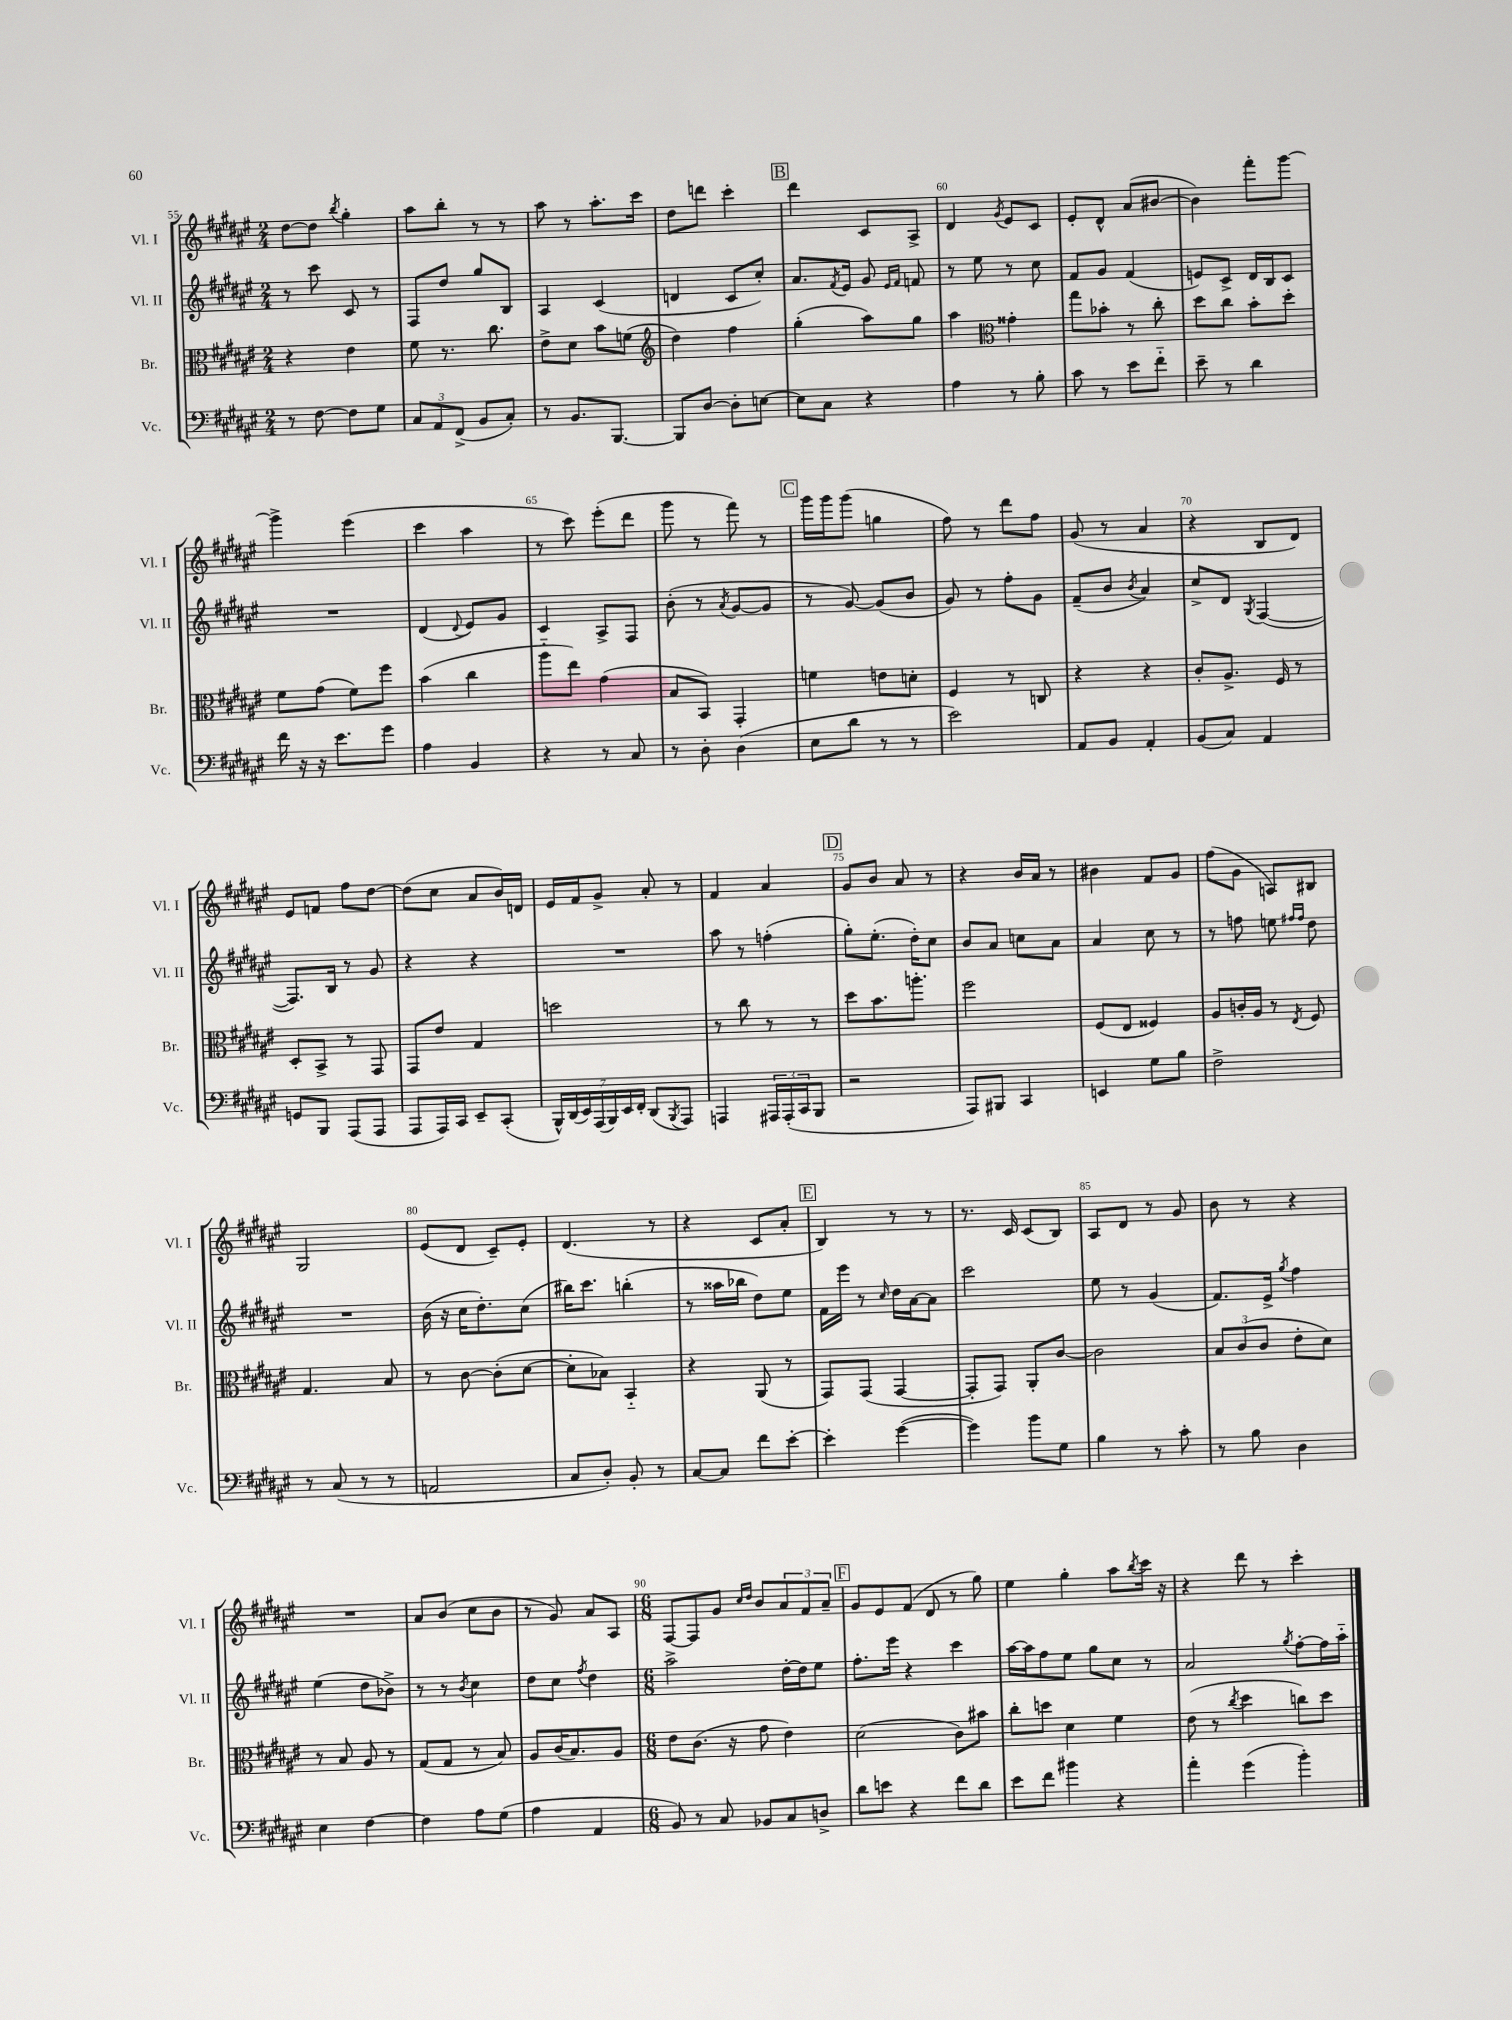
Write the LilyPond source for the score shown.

<<
\new StaffGroup <<
\new Staff = "s0" \with { instrumentName = "Vl. I" shortInstrumentName = "Vl. I" } {
    \clef treble \key fis \major \numericTimeSignature \time 2/4
    dis''8~ dis''8 \acciaccatura { b''8 } gis''4-. |
    ais''8 b''8-. r8 r8 |
    ais''8 r8 ais''8.-. cis'''16 |
    dis''8 d'''8 cis'''4-. |
    \mark \markup { \box "B" } dis'''4 cis'8 ais8-> |
    dis'4 \acciaccatura { gis'8 } eis'8 cis'8 |
    eis'8-. dis'8-^ ais'8( bis'8~ |
    bis'4) fis'''8-. gis'''8~ |
    gis'''4-> eis'''4( |
    cis'''4 ais''4 |
    r8 cis'''8) eis'''8-.( dis'''8 |
    gis'''8 r8 fis'''8) r8 |
    \mark \markup { \box "C" } gis'''16 gis'''16 gis'''8( g''4 |
    fis''8) r8 dis'''8 fis''8 |
    gis'8( r8 ais'4 |
    r4 b8 dis'8) |
    eis'8 f'8 fis''8 dis''8~ |
    dis''8( cis''8 ais'8 b'16) d'16 |
    eis'16 fis'16 gis'8-> ais'8-. r8 |
    fis'4 ais'4 |
    \mark \markup { \box "D" } gis'8 b'8 ais'8 r8 |
    r4 b'16 ais'16 r8 |
    bis'4 fis'8 gis'8 |
    fis''8( gis'8 a8) bis8 |
    gis2 |
    eis'8( dis'8 cis'8--) eis'8-. |
    dis'4.( r8 |
    r4 cis'8 ais'8-. |
    \mark \markup { \box "E" } b4) r8 r8 |
    r8. cis'16 cis'8( b8) |
    ais8 dis'8 r8 gis'8 |
    b'8 r8 r4 |
    R2 |
    ais'8 b'8( cis''8 b'8 |
    r8 gis'8) ais'8 ais8 |
    \numericTimeSignature \time 6/8 fis8~ fis8 gis'8 \grace { cis''16 dis''16 } b'8 \tuplet 3/2 { ais'8 fis'8 ais'8-- } |
    \mark \markup { \box "F" } gis'8 eis'8 fis'8( dis'8 r8 gis''8) |
    eis''4 gis''4-. ais''8 \acciaccatura { b''8 } cis'''16 r16 |
    r4 dis'''8 r8 cis'''4-. \bar "|." |
}
\new Staff = "s1" \with { instrumentName = "Vl. II" shortInstrumentName = "Vl. II" } {
    \clef treble \key fis \major \numericTimeSignature \time 2/4
    r8 cis'''8 cis'8 r8 |
    fis8 dis''8 gis''8 b8 |
    ais4 cis'4( |
    d'4 cis'8 cis''8-.) |
    \mark \markup { \box "B" } ais'8. \acciaccatura { fis'8 } eis'16 gis'8 \grace { eis'16 fis'16 } f'8 |
    r8 eis''8 r8 cis''8 |
    fis'8 gis'8 fis'4( |
    e'8) cis'8-> dis'16 b16 cis'8 |
    R2 |
    dis'4( \appoggiatura { dis'8 } eis'8) gis'8 |
    cis'4 ais8-> fis8 |
    b'8-.( r8 \acciaccatura { ais'8 } gis'8~ gis'8 |
    \mark \markup { \box "C" } r8 gis'8~) gis'8( b'8 |
    gis'8) r8 fis''8-. gis'8 |
    fis'8--( b'8 \acciaccatura { b'8 } ais'4) |
    cis''8-> dis'8 \acciaccatura { gis8 } fis4~( |
    fis8.) b16 r8 gis'8 |
    r4 r4 |
    R2 |
    ais''8 r8 f''4-.( |
    \mark \markup { \box "D" } gis''8-.) eis''8.-.( dis''16-.) cis''8 |
    b'8 ais'8 c''8 ais'8 |
    ais'4 cis''8 r8 |
    r8 f''8 e''8 \grace { fis''16 fis''16 } dis''8 |
    R2 |
    b'16( r16 cis''16 dis''8.-.) cis''8( |
    bis''16) cis'''8. b''4-.( |
    r8 aisis''16 bes''16 dis''8) eis''8 |
    \mark \markup { \box "E" } fis'16 eis'''16 r8 \grace { cis''16 } dis''16 ais'16~ ais'8 |
    cis'''2 |
    eis''8 r8 gis'4( |
    fis'8.) eis'16-> \acciaccatura { gis''8 } fis''4 |
    eis''4( dis''8 bes'8->) |
    r8 r8 \acciaccatura { b'8 } cis''4 |
    dis''8 cis''8 \acciaccatura { fis''8 } dis''4 |
    \numericTimeSignature \time 6/8 ais''2-> dis''16~-. dis''16 eis''8 |
    \mark \markup { \box "F" } fis''8.-. eis'''16 r4 cis'''4 |
    ais''16~ ais''16 fis''8 eis''8 gis''8 cis''8 r8 |
    ais'2 \acciaccatura { gis''8 } fis''8~-. fis''16 ais''16-_ \bar "|." |
}
\new Staff = "s2" \with { instrumentName = "Br." shortInstrumentName = "Br." } {
    \clef alto \key fis \major \numericTimeSignature \time 2/4
    r4 eis'4 |
    fis'8 r8. cis''8. |
    eis'8-> dis'8 b'8 f'8( |
    \clef treble dis''4) fis''4 |
    \mark \markup { \box "B" } gis''4-.( ais''8) gis''8 |
    ais''4 \clef alto gisis'4-. |
    gis''8 bes'8-. r8 cis''8-. |
    dis''8 cis''8 b'8-. dis''8-. |
    fis'8 gis'8( fis'8) fis''8 |
    b'4( cis''4 |
    ais''8-_ eis''8) gis'4( |
    b8 b,8) gis,4-. |
    \mark \markup { \box "C" } f'4 e'8 d'8-. |
    fis4 r8 c8 |
    r4 r4 |
    cis'8-. ais8.-> fis16 r8 |
    dis8-. b,8-> r8 gis,8 |
    gis,8 eis'8 gis4 |
    d''2 |
    r8 cis''8 r8 r8 |
    \mark \markup { \box "D" } dis''8 b'8. a''8.-. |
    fis''2 |
    fis8( eis8 fisis4) |
    ais8 c'16-. ais16 r8 \acciaccatura { eis8 } fis8 |
    gis4. b8 |
    r8 cis'8~ cis'8-.( dis'8~ |
    dis'8-. bes8) b,4-_ |
    r4 ais,8( r8 |
    \mark \markup { \box "E" } gis,8) gis,8( gis,4~ |
    gis,8-. gis,8) ais,8-. cis'8~ |
    cis'2 |
    \tuplet 3/2 { b8 cis'8( cis'8 } eis'8-. dis'8) |
    r8 b8 ais8 r8 |
    gis8( gis8 r8 b8) |
    ais8 cis'16( b8.) ais8 |
    \numericTimeSignature \time 6/8 eis'8 cis'8.( r16 gis'8 eis'4) |
    \mark \markup { \box "F" } dis'2( cis'8) bis'8 |
    cis''8-. d''8 dis'4 fis'4 |
    eis'8( r8 \acciaccatura { cis''8 } dis''4 c''8) dis''8 \bar "|." |
}
\new Staff = "s3" \with { instrumentName = "Vc." shortInstrumentName = "Vc." } {
    \clef bass \key fis \major \numericTimeSignature \time 2/4
    r8 fis8~ fis8 gis8 |
    \tuplet 3/2 { cis8 ais,8 fis,8->( } b,8 cis8-.) |
    r8 b,8. b,,8.~ |
    b,,8 dis8~ dis8-. e8~ |
    \mark \markup { \box "B" } e8 cis8 r4 |
    ais4 r8 b8-. |
    cis'8 r8 eis'8 fis'8-_ |
    eis'8-- r8 dis'4 |
    fis'16 r16 r16 eis'8. gis'8 |
    ais4 b,4 |
    r4 r8 cis8 |
    r8 dis8-. dis4( |
    \mark \markup { \box "C" } eis8 dis'8 r8 r8 |
    eis'2) |
    ais,8 b,8 ais,4-. |
    b,8( cis8) ais,4 |
    g,8 b,,8 ais,,8( ais,,8 |
    ais,,8 ais,,16) cis,16 eis,8-- cis,8-.( |
    \tuplet 7/4 { b,,16-^) dis,16( eis,16) ais,,16( b,,16) eis,16 fis,16-. } dis,8( \acciaccatura { b,,8 } ais,,8) |
    a,,4 \tuplet 3/2 { ais,,16 ais,,16-.( cis,16 } b,,8 |
    \mark \markup { \box "D" } r2 |
    ais,,8) bis,,8 cis,4 |
    e,4 gis8 b8 |
    fis2-> |
    r8 cis8( r8 r8 |
    a,2 |
    cis8 dis8-.) b,8-. r8 |
    cis8~ cis8 fis'8 eis'8~-. |
    \mark \markup { \box "E" } eis'4-. gis'4~( |
    gis'4) b'8 gis8 |
    b4 r8 cis'8-. |
    r8 b8 dis4 |
    eis4 fis4~ |
    fis4 ais8 gis8( |
    ais4 ais,4 |
    \numericTimeSignature \time 6/8 b,8) r8 cis8 bes,8 cis8 d8-> |
    \mark \markup { \box "F" } dis'8 e'8 r4 fis'8 dis'8 |
    eis'8 fis'8 bis'4 r4 |
    ais'4-. gis'4( b'4-.) \bar "|." |
}
>>
>>
\layout { \context { \Score currentBarNumber = #55 \override BarNumber.break-visibility = ##(#f #t #t) barNumberVisibility = #(every-nth-bar-number-visible 5) } }
